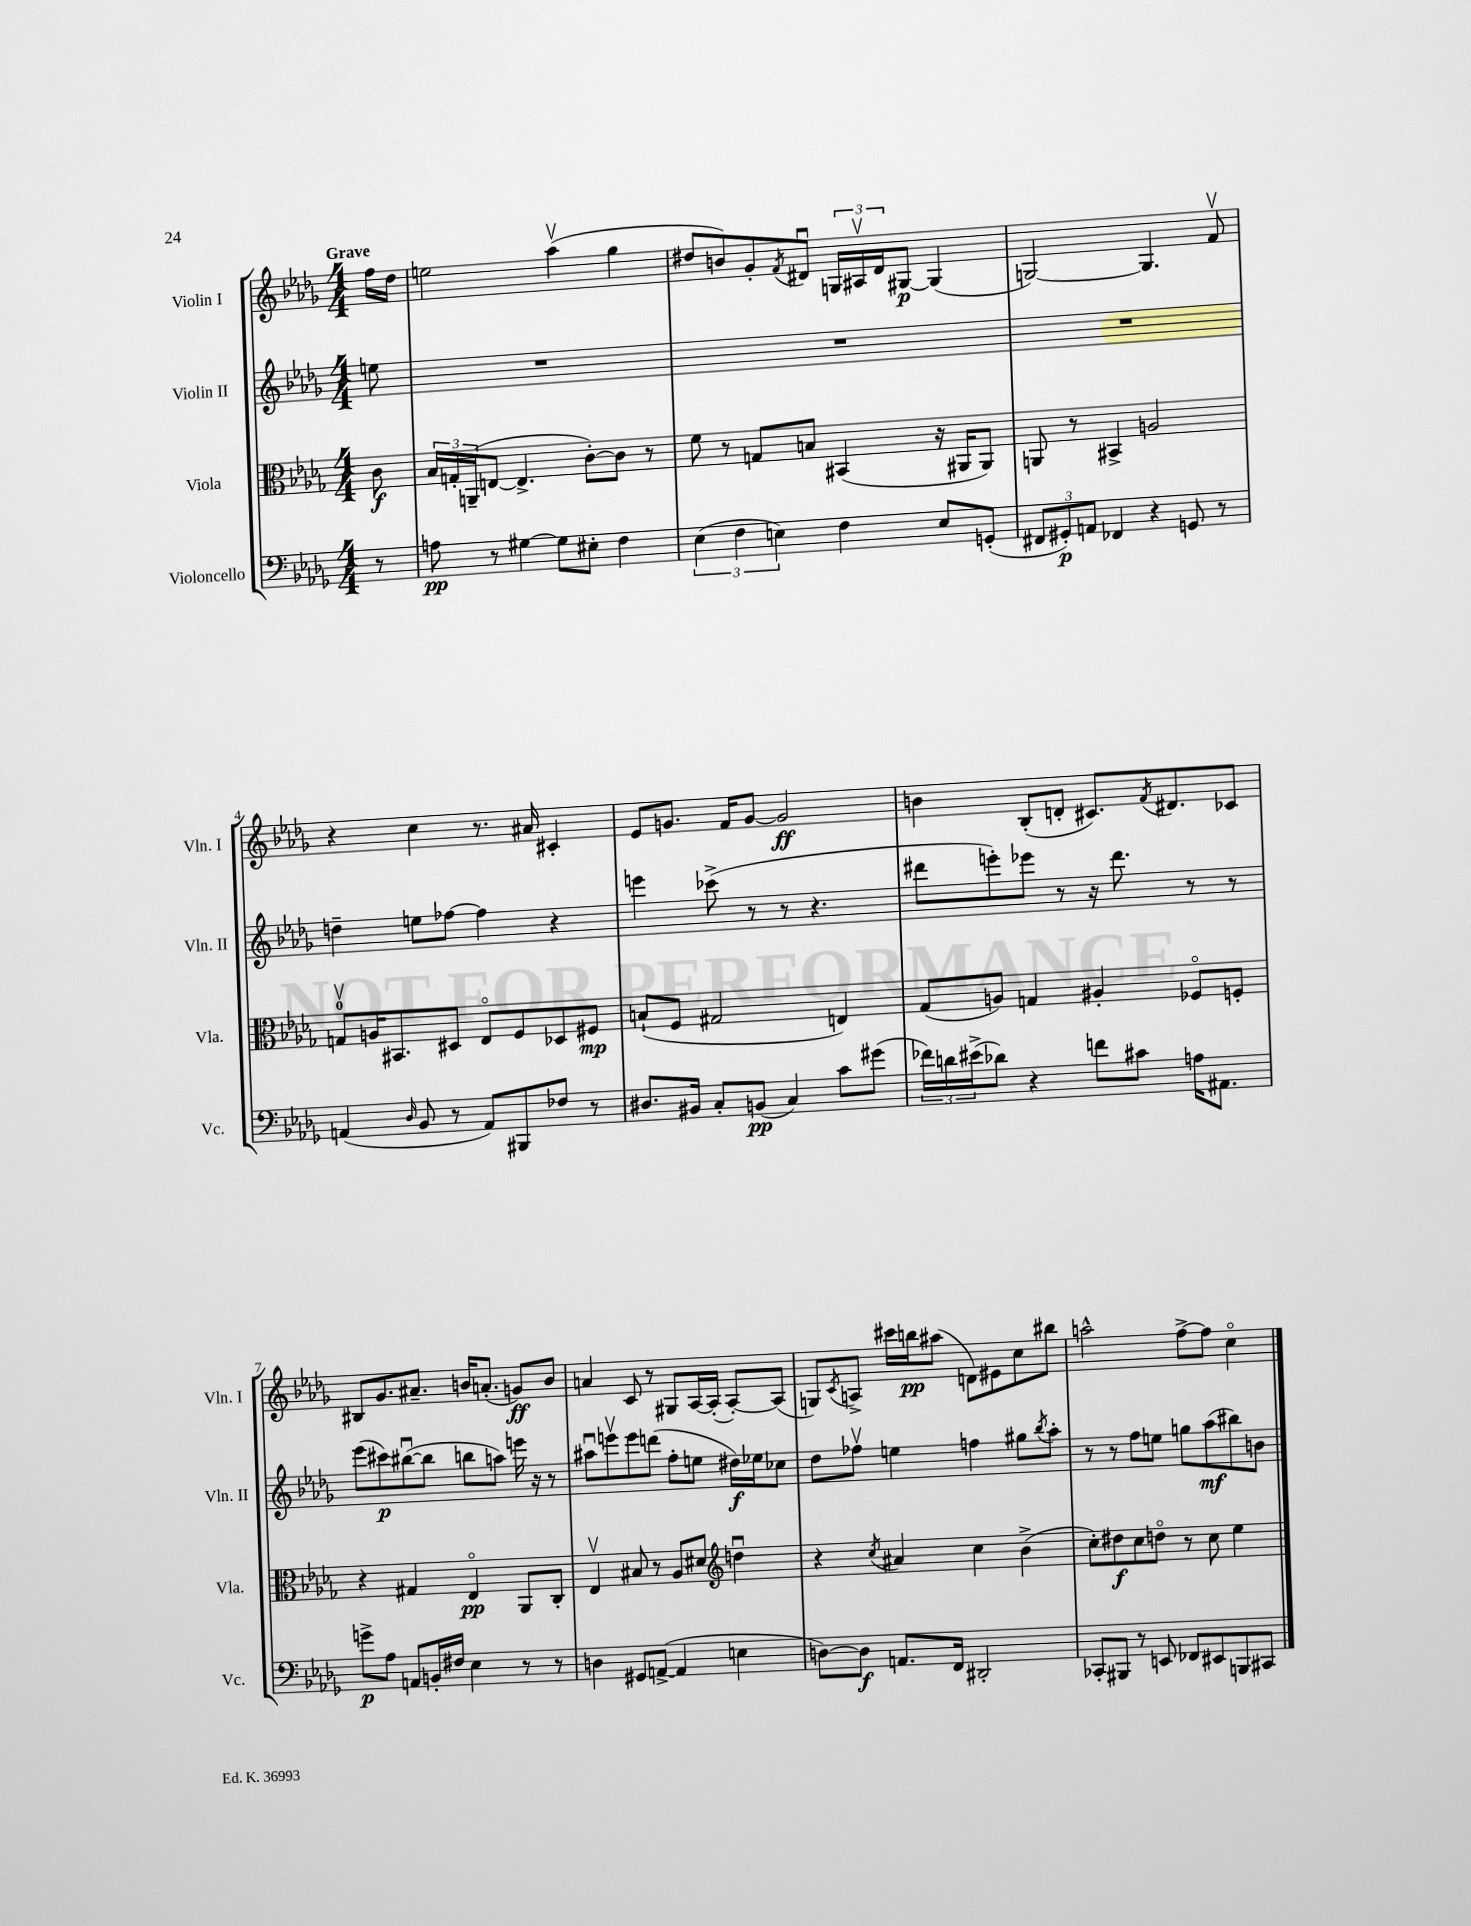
<<
\new StaffGroup <<
\new Staff = "s0" \with { instrumentName = "Violin I" shortInstrumentName = "Vln. I" } {
    \clef treble \key des \major \numericTimeSignature \time 4/4 \partial 8 \tempo "Grave"
    f''16 des''16 |
    e''2 aes''4\upbow( ges''4 |
    dis''8 b'8) ges'8-. \acciaccatura { f'8 } dis'8\downbow \tuplet 3/2 { g16 ais16\upbow dis'16 } gis8~\p gis4( |
    g2~) g4. f'8\upbow |
    r4 c''4 r8. ais'16 cis'4-. |
    ees'8 g'8. f'16 g'8~ g'2\ff |
    b'4 bes8-.( d'8-. cis'8.) \acciaccatura { f'8 } dis'8. ces'8 |
    bis8 ges'8. ais'8.-- b'16 a'8.-.( g'8\ff) b'8 |
    a'4 c'8 r8 gis8 aes16~ aes16-.( aes8~-.) aes8( |
    g8) \acciaccatura { c'8 } a8-> cis'''16 b''16\pp ais''8( d'8) eis'8 c''8 bis''8 |
    a''2-^ f''8~-> f''8 c''4\flageolet \bar "|." |
}
\new Staff = "s1" \with { instrumentName = "Violin II" shortInstrumentName = "Vln. II" } {
    \clef treble \key des \major \numericTimeSignature \time 4/4 \partial 8
    e''8 |
    R1 |
    R1 |
    R1 |
    d''4-- e''8 fes''8~ fes''4 r4 |
    e'''4 ces'''8->( r8 r8 r4. |
    dis'''8 e'''8-.) ees'''8 r8 r16 dis'''8. r8 r8 |
    ees'''8( cis'''8\p) bis''8~\downbow( bis''8 b''8 a''8) e'''16 r16 r8 |
    ais''8\downbow e'''8\upbow e'''8 d'''8( f''8-. e''8 dis''16\f) ees''16 ces''8 |
    des''8 fes''8\upbow e''4 f''4 gis''8 \acciaccatura { bes''8 } aes''8-. |
    r8 r8 f''8 e''8 g''8 aes''8\mf( bis''8) b'8 \bar "|." |
}
\new Staff = "s2" \with { instrumentName = "Viola" shortInstrumentName = "Vla." } {
    \clef alto \key des \major \numericTimeSignature \time 4/4 \partial 8
    c'8\f |
    \tuplet 3/2 { bes16 g16-. a,16--( } e8~ e4.-> c'8~-.) c'8 r8 |
    f'8 r8 g8 b8 bis,4( r16 ais,16 ais,8) |
    a,8 r8 bis,4-> a2 |
    g8-0\upbow a16 bis,8. dis8 ees8\flageolet f8 des8 fis8\mp |
    b8-!( f8 gis2 e4) |
    ges8( a8) g4 ais4-. fes8\flageolet f8-. |
    r4 gis4 ees4\flageolet\pp aes,8 c8-. |
    ees4\upbow bis8 r8 aes8 dis'8 \clef treble d''4\downbow |
    r4 \acciaccatura { c''8 } ais'4 c''4 bes'4->( |
    c''8-.) dis''8\f c''8 d''8\flageolet r8 c''8 ees''4 \bar "|." |
}
\new Staff = "s3" \with { instrumentName = "Violoncello" shortInstrumentName = "Vc." } {
    \clef bass \key des \major \numericTimeSignature \time 4/4 \partial 8
    r8 |
    a8\pp r8 gis4~ gis8 eis8-. f4 |
    \tuplet 3/2 { ees4( f4 e4) } f4 e8 g,8-.( |
    \tuplet 3/2 { fis,8 gis,8-.\p) a,8 } fes,4 r4 g,8 r8 |
    a,4( \grace { des16 } bes,8 r8 a,8) bis,,8 fes8 r8 |
    dis8. bis,16 c8-. b,8\pp( c4) c'8 gis'8( |
    \tuplet 3/2 { fes'16) d'16 eis'16->( } des'8) r4 f'8 cis'8 a16 ais,8. |
    g'8->\p aes8 a,8 b,16-. fis16 ees4 r8 r8 |
    d4 gis,8 a,8~->( a,4 e4 |
    d8~) d8\f a,8. f,16 dis,2-. |
    ces,8-. bis,,8 r8 e,8 fes,8 eis,8 b,,8 cis,8 \bar "|." |
}
>>
>>
